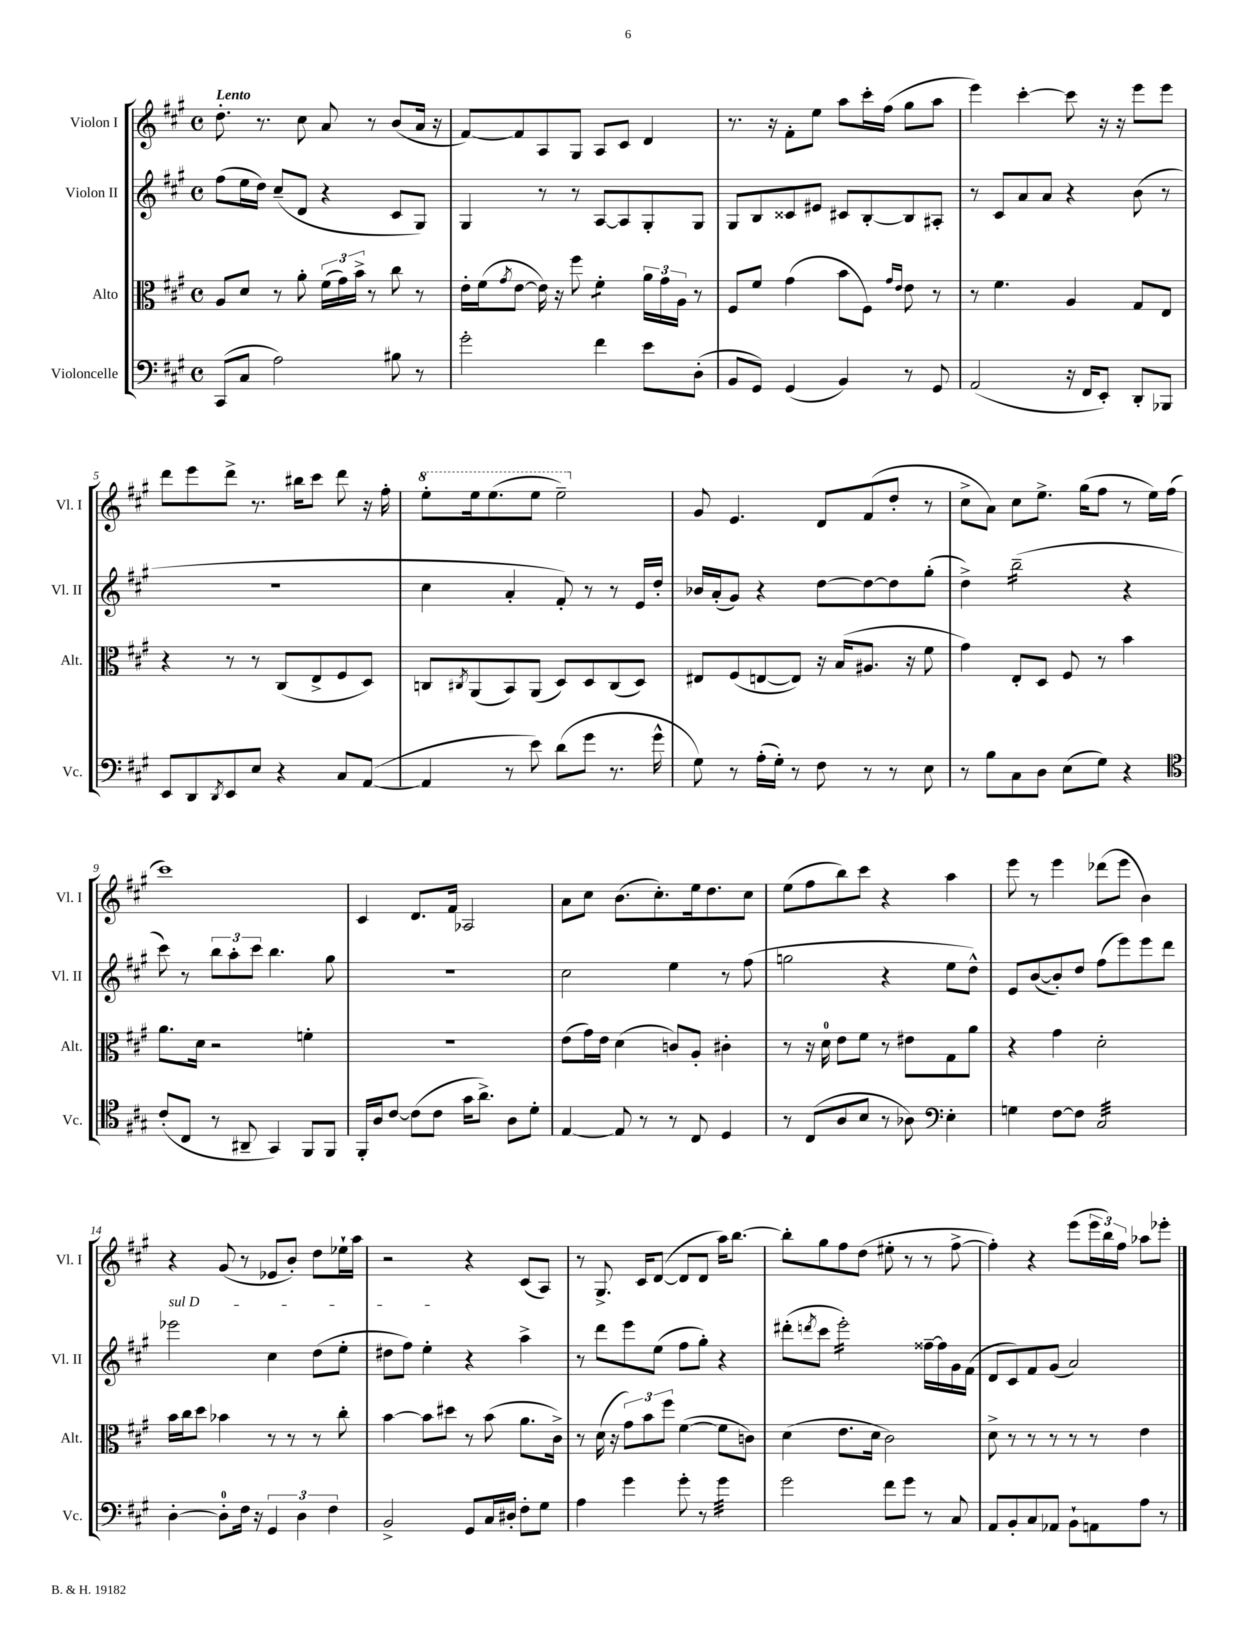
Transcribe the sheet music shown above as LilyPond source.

<<
\new StaffGroup <<
\new Staff = "s0" \with { instrumentName = "Violon I" shortInstrumentName = "Vl. I" } {
    \clef treble \key a \major \defaultTimeSignature \time 4/4 \tempo "Lento"
    d''8.-. r8. cis''8 a'8 r8 b'8( a'16 r16 |
    fis'8~) fis'8 a8 gis8 a8 cis'8 d'4 |
    r8. r16 fis'8-. e''8 a''8 cis'''16-. fis''16( gis''8 a''8 |
    e'''4) cis'''4~-. cis'''8 r16 r16 e'''8 e'''8 |
    d'''8 e'''8 d'''8-> r8. bis''16 cis'''8 d'''8 r16 fis''16-. |
    \ottava #1 e'''8-. e'''16 e'''8.( e'''8 e'''2--) \ottava #0 |
    gis'8 e'4. d'8 fis'8( d''8-. r8 |
    cis''8-> a'8) cis''8 e''8.-> gis''16( fis''8 r8 e''16) fis''16( |
    cis'''1) |
    cis'4 d'8. fis'16 aes2 |
    a'8 cis''8 b'8.( cis''8.-.) e''16 d''8. cis''8 |
    e''8( fis''8 b''8) cis'''8 r4 a''4 |
    e'''8 r8 e'''4 des'''8( e'''8 b'4) |
    r4 gis'8( r8 ees'8 b'8-.) d''8 ees''16-! a''16 |
    r2 r4 cis'8( a8) |
    r8 gis8.-> cis'16 d'8~( d'8 d'8 a''16) b''8.~ |
    b''8-. gis''8 fis''8 d''8( eis''8-. r8 r8 fis''8~-> |
    fis''4-.) r4 e'''8( \tuplet 3/2 { e'''16 b''16) fis''16 } aes''8 ees'''8-. \bar "|." |
}
\new Staff = "s1" \with { instrumentName = "Violon II" shortInstrumentName = "Vl. II" } {
    \clef treble \key a \major \defaultTimeSignature \time 4/4
    fis''8( e''16 d''16) cis''8--( d'8 r4 cis'8 gis8) |
    gis4 r8 r8 a8~ a8 gis8-. gis8 |
    gis8 b8 cisis'8 eis'8 cis'8 b8~-. b8 ais8-. |
    r8 cis'8 a'8 a'8 r4 b'8( r8 |
    r1 |
    cis''4 a'4-. fis'8-.) r8 r8 e'16 d''16-. |
    bes'16 a'16-.( gis'8) r4 d''8~ d''8~ d''8 gis''8-.( |
    d''4->) b''2:16--( r4 |
    cis'''8) r8 \tuplet 3/2 { b''8 a''8-. cis'''8 } b''4. gis''8 |
    R1 |
    cis''2 e''4 r8 fis''8( |
    g''2 r4 e''8 d''8-^) |
    e'8 b'8~( b'8-.) d''8 fis''8( e'''8) e'''8 d'''8 |
    \once \override TextSpanner.bound-details.left.text = \markup { \italic "sul D" } ees'''2\startTextSpan cis''4 d''8( e''8-. |
    dis''8 fis''8) e''4-.\stopTextSpan r4 a''4-> |
    r8 d'''8 e'''8 e''8( fis''8 gis''8-.) r4 |
    dis'''8-.( \acciaccatura { d'''8 } cis'''8 e'''2:16-.) fisis''16~-- fisis''16 gis'16 fis'16( |
    d'8 cis'8) fis'8 gis'8( a'2) \bar "|." |
}
\new Staff = "s2" \with { instrumentName = "Alto" shortInstrumentName = "Alt." } {
    \clef alto \key a \major \defaultTimeSignature \time 4/4
    a8 d'8 r8 a'8-. \tuplet 3/2 { fis'16( gis'16) b'16-> } r8 cis''8 r8 |
    e'16-. fis'16( \acciaccatura { gis'8 } e'8~ e'16) r16 fis''8 fis'4:8-. \tuplet 3/2 { a'16 gis'16 a16 } r8 |
    fis8 fis'8 gis'4( b'8 fis8) \grace { gis'16 e'16 } e'8 r8 |
    r8 fis'4. a4 gis8 e8 |
    r4 r8 r8 cis8( e8-> fis8 d8) |
    c8 \acciaccatura { cis8 } a,8( b,8) a,8( d8) d8 cis8( d8) |
    eis8 fis8( e8~ e8) r16 b16( ais8. r16 fis'8 |
    gis'4) e8-. d8 fis8 r8 b'4 |
    a'8. d'16 r2 f'4-. |
    R1 |
    e'8( gis'16) e'16 d'4( c'8) a8-. cis'4-. |
    r8 r16 d'16-0 e'8 fis'8 r8 eis'8 gis8 a'8 |
    r4 gis'4 d'2-. |
    b'16 cis''16 d''8 bes'4 r8 r8 r8 cis''8-. |
    b'4~ b'8 dis''8 r8 b'8( a'8. cis'16->) |
    r8 d'16( r16 \tuplet 3/2 { gis'8) b'8 fis''8 } fis'4~( fis'8 c'8) |
    d'4( e'8. d'16 cis'2) |
    d'8-> r8 r8 r8 r8 r8 e'4 \bar "|." |
}
\new Staff = "s3" \with { instrumentName = "Violoncelle" shortInstrumentName = "Vc." } {
    \clef bass \key a \major \defaultTimeSignature \time 4/4
    cis,8( cis8 a2) bis8 r8 |
    gis'2-. fis'4 e'8 d8-.( |
    b,8 gis,8) gis,4( b,4) r8 gis,8 |
    a,2( r16 fis,16 e,8-.) d,8-. bes,,8 |
    e,8 d,8 \acciaccatura { d,8 } e,8 e8 r4 cis8 a,8~( |
    a,4 r8 e'8) d'8( gis'8 r8. gis'16-^ |
    gis8) r8 a16-.( gis16-.) r8 fis8 r8 r8 e8 |
    r8 b8 cis8 d8 e8( gis8) r4 |
    \clef tenor cis'8-.( cis8 r8 ais,8-- gis,4) fis,8 fis,8 |
    fis,16-. a16 cis'8~ cis'8( cis'8 gis'16 a'8.->) a8 d'8-. |
    e4~ e8 r8 r8 cis8 d4 |
    r8 cis8( a8 b8 r8 aes8) \clef bass e4-. |
    g4 fis8~ fis8 cis2:32 |
    d4~-. d8-0-. fis16 r16 \tuplet 3/2 { gis,4 d4 fis4 } |
    b,2-> gis,8 cis16 dis16-. fis8-. gis8 |
    a4 gis'4 gis'8-. r8 gis'4:32 |
    gis'2 fis'8 gis'8 r8 cis8 |
    a,8 b,8-. cis8 aes,8 b,8-! a,8 a8 r8 \bar "|." |
}
>>
>>
